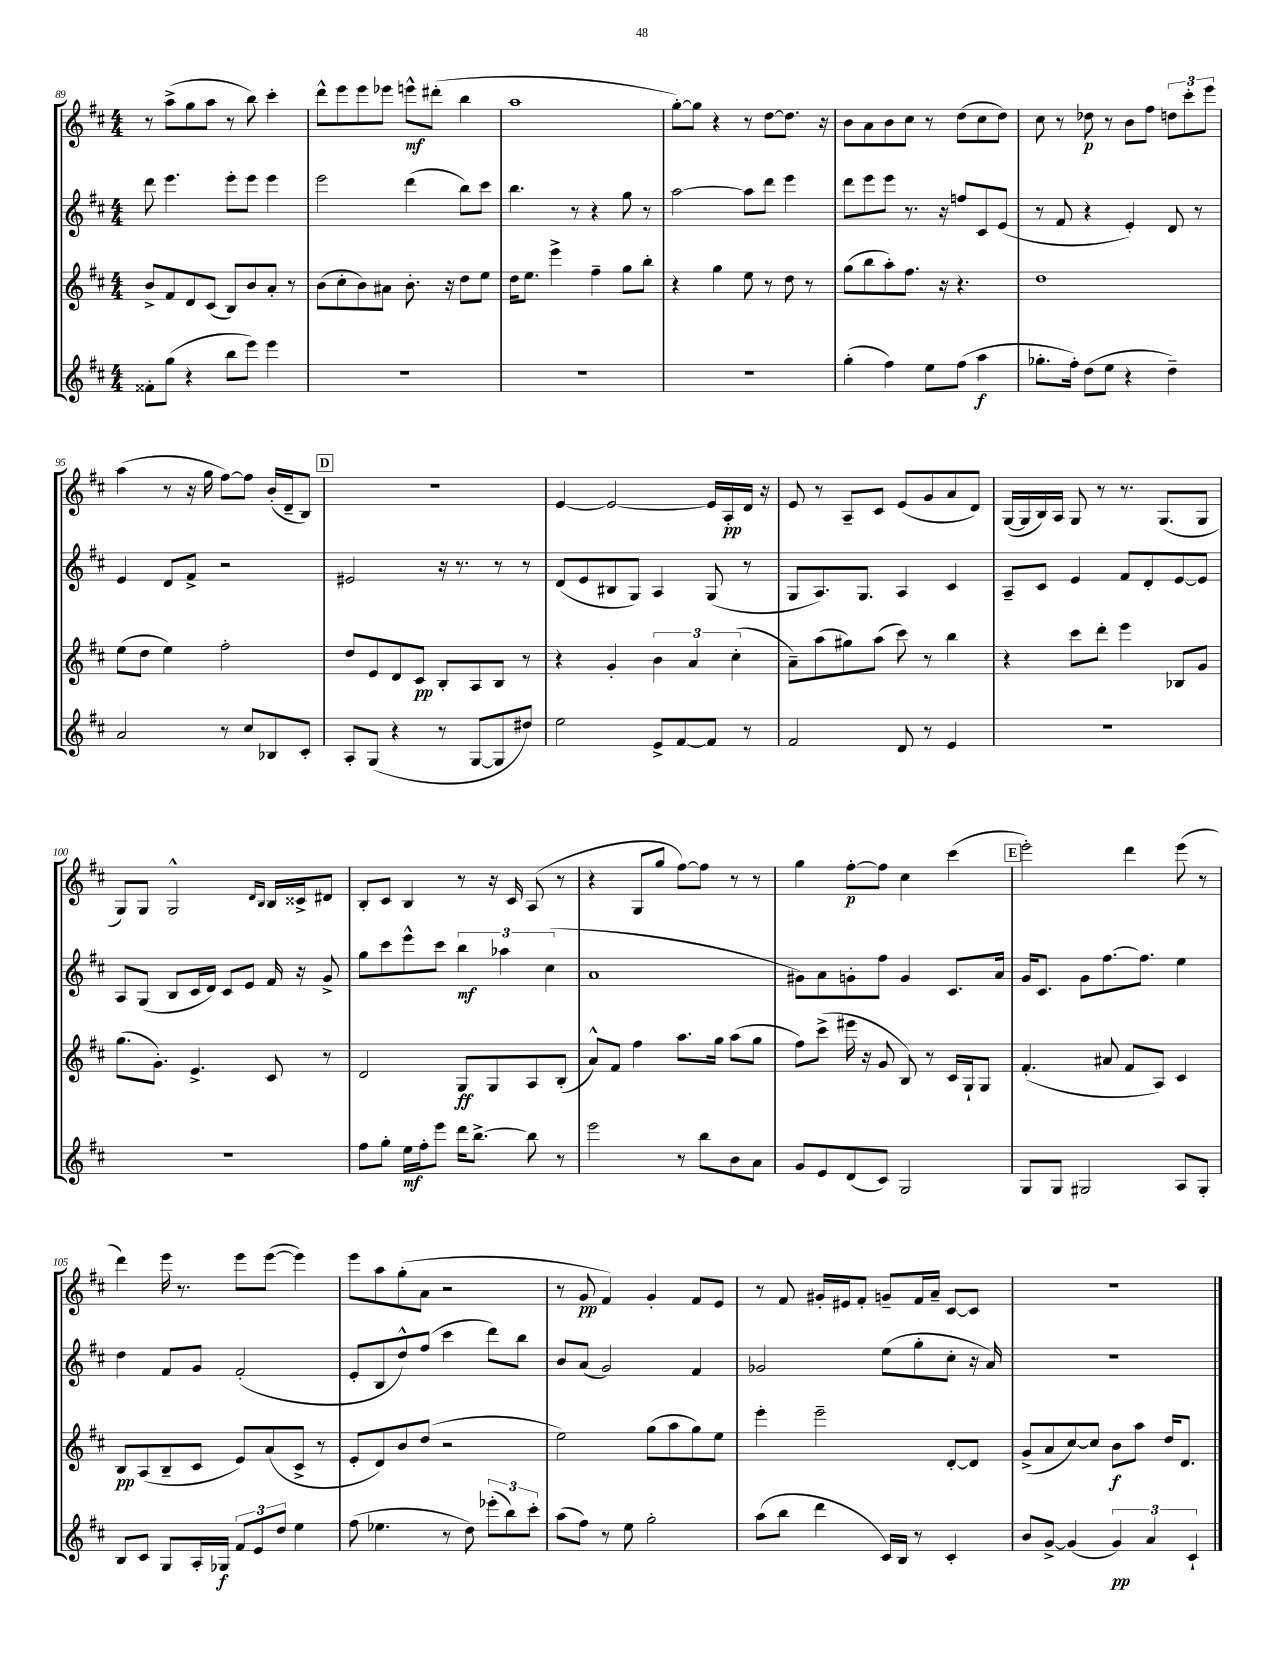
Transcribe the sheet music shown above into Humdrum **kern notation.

**kern	**kern	**kern	**kern
*staff4	*staff3	*staff2	*staff1
*clefG2	*clefG2	*clefG2	*clefG2
*k[f#c#]	*k[f#c#]	*k[f#c#]	*k[f#c#]
*M4/4	*M4/4	*M4/4	*M4/4
8f##'	8b^	8ddd	8r
(8gg	8f#	4.eee	(8aa^
4r	8d	.	8gg
.	(8c#	.	8aa
8bb	8B)	8eee'	8r
8eee)	8b	8eee	8bb)
4eee	8a'	4eee	4ccc#'
.	8r	.	.
=	=	=	=
1r	(8b	2eee	8ddd^^
.	8cc#'	.	8eee
.	8b)	.	8eee
.	8a#	.	8eee-
.	8.b'	(4ddd	8eee^^
.	.	.	(8ddd#'
.	16r	.	.
.	8dd	8bb)	4bb
.	8ee	8ccc#	.
=	=	=	=
1r	16dd	4.bb	1aa
.	8.ee	.	.
.	4eee^	.	.
.	.	8r	.
.	4ff#~	4r	.
.	8gg	8gg	.
.	8bb'	8r	.
=	=	=	=
1r	4r	[2aa	[8gg')
.	.	.	8gg]
.	4gg	.	4r
.	8ee	8aa]	8r
.	8r	8ddd	[8dd
.	8dd	4eee	8.dd]
.	8r	.	.
.	.	.	16r
=	=	=	=
(4gg'	(8gg	8ddd	8b
.	8bb	8eee	8a
4ff#)	8aa')	8eee	8b
.	8.ff#	8.r	8cc#
8ee	.	.	8r
.	16r	16r	.
(8ff#	4.r	8ff	(8dd
4aa	.	8c#	8cc#
.	.	(8e	8dd)
=	=	=	=
8.gg-'	1dd	8r	8cc#
.	.	8f#	8r
16ff#')	.	.	.
(8dd	.	4r	8dd-
8ee	.	.	8r
4r	.	4e')	8b
.	.	.	8ff#
4dd~)	.	8d	12dd
.	.	.	12ccc#'
.	.	8r	.
.	.	.	12eee
=	=	=	=
2a	(8ee	4e	(4aa
.	8dd	.	.
.	4ee)	8d	8r
.	.	8f#^	16r
.	.	.	16gg
8r	2ff#'	2r	[8ff#)
8cc#	.	.	8ff#]
8B-	.	.	(16b'
.	.	.	16d~
8c#'	.	.	8B)
=	=	=	=
8A'	8dd	2e#	1r
(8G	8e	.	.
4r	8d	.	.
.	8c#	.	.
8r	8B'	16r	.
.	.	8.r	.
[8G	8A	.	.
8G]	8B	8r	.
8dd#)	8r	8r	.
=	=	=	=
2ee	4r	(8d	[4e
.	.	8e	.
.	4g'	8B#	2e_
.	.	8G)	.
8e^	6b	4A	.
[8f#	.	.	.
.	6a	.	.
8f#]	.	(8G	16e]
.	.	.	16A'
.	(6cc#'	.	.
8r	.	8r	16d
.	.	.	16r
=	=	=	=
2f#	8a~)	8G	8e
.	(8aa	8.A)	8r
.	8gg#)	.	8A~
.	.	8.G	.
.	(8aa	.	8c#
8d	8ccc#)	4A	(8e
8r	8r	.	8g
4e	4bb	4c#	8a
.	.	.	8d)
=	=	=	=
1r	4r	8A~	([16G
.	.	.	16G]
.	.	8c#	16B)
.	.	.	16A
.	8ccc#	4e	8G
.	8ddd'	.	8r
.	4eee	8f#	8.r
.	.	8d'	.
.	.	.	(8.G
.	8B-	[8e	.
.	8g	8e]	8G
=	=	=	=
1r	(8.gg	8A	8G)
.	.	(8G	8G
.	8.g')	.	.
.	.	8B	2G^^
.	4.e^	16c#	.
.	.	16d)	.
.	.	8c#	.
.	.	8e	.
.	.	.	16qqd
.	.	.	16qqB
.	8c#	16f#	16B
.	.	16r	16c##^
.	8r	8g^	8d#
=	=	=	=
8ff#	2d	8gg	8B'
8gg'	.	8ccc#	8c#
16ee	.	8eee^^	4B
16ff#'	.	.	.
8eee	.	8ccc#	.
16ddd	8G	6bb	8r
[8.bb^	.	.	.
.	8G	.	16r
.	.	6aa-	.
.	.	.	16c#
8bb]	8A	.	(8A
.	.	(6cc#	.
8r	(8B'	.	8r
=	=	=	=
2eee	8a^^)	1a	4r
.	8f#	.	.
.	4ff#	.	8G
.	.	.	8gg
8r	8.aa	.	[8ff#)
8bb	.	.	8ff#]
.	16gg	.	.
8b	(8aa	.	8r
8a	8gg	.	8r
=	=	=	=
8g	8ff#)	8g#)	4gg
8e	(8ccc#^	8a	.
(8d	16eee#	8g'	[8ff#'
.	16r	.	.
8c#)	8g	8ff#	8ff#]
2G	8B)	4g	4cc#
.	8r	.	.
.	16c#	8.c#	(4ccc#
.	16G`	.	.
.	8G	.	.
.	.	16a	.
=	=	=	=
8G	(4.f#'	16g	2eee')
.	.	8.c#	.
8G	.	.	.
2G#	.	8g	.
.	8a#	[8.ff#	.
.	8f#	.	4ddd
.	.	8.ff#]	.
.	8A)	.	.
8A	4c#	4ee	(8eee
8G#'	.	.	8r
=	=	=	=
8B	8B	4dd	4ddd)
8c#	(8A	.	.
8G	8B~	8f#	16eee
.	.	.	8.r
16A'	8c#	8g	.
16G-	.	.	.
12f#	8e)	(2f#'	8eee
12e	.	.	.
.	(8a	.	([8eee
12dd	.	.	.
4ee	8c#^	.	4eee])
.	8r	.	.
=	=	=	=
(8ff#	8e'	8e'	8eee
4.ee-	8d)	8B	8aa
.	8b	8dd^^)	(8gg'
.	(8dd	(8ff#	8a
8r	2r	4ccc#	2r
8dd)	.	.	.
(12eee-'	.	8ddd)	.
12bb)	.	.	.
.	.	8bb	.
12ccc#'	.	.	.
=	=	=	=
(8aa	2ee)	8b	8r
8ff#)	.	(8a	8g
8r	.	2g)	4f#)
8ee	.	.	.
2gg'	(8gg	.	4g'
.	8aa	.	.
.	8gg)	4f#	8f#
.	8ee	.	8e
=	=	=	=
(8aa	4eee'	2g-	8r
8bb	.	.	8f#
4ddd	2eee~	.	16g#'
.	.	.	16e#
.	.	.	8f#'
16c#)	.	(8ee	8g~
16B	.	.	.
8r	.	8gg'	16f#
.	.	.	16a~
4c#'	[8d'	8cc#'	[8c#
.	8d]	16r	8c#]
.	.	16a)	.
=	=	=	=
8b	(8g^	1r	1r
[8g^	8a	.	.
(4g]	[8cc#)	.	.
.	8cc#]	.	.
6g)	8b	.	.
.	8aa	.	.
6a	.	.	.
.	16dd	.	.
.	8.d	.	.
6c#`	.	.	.
==	==	==	==
*-	*-	*-	*-
